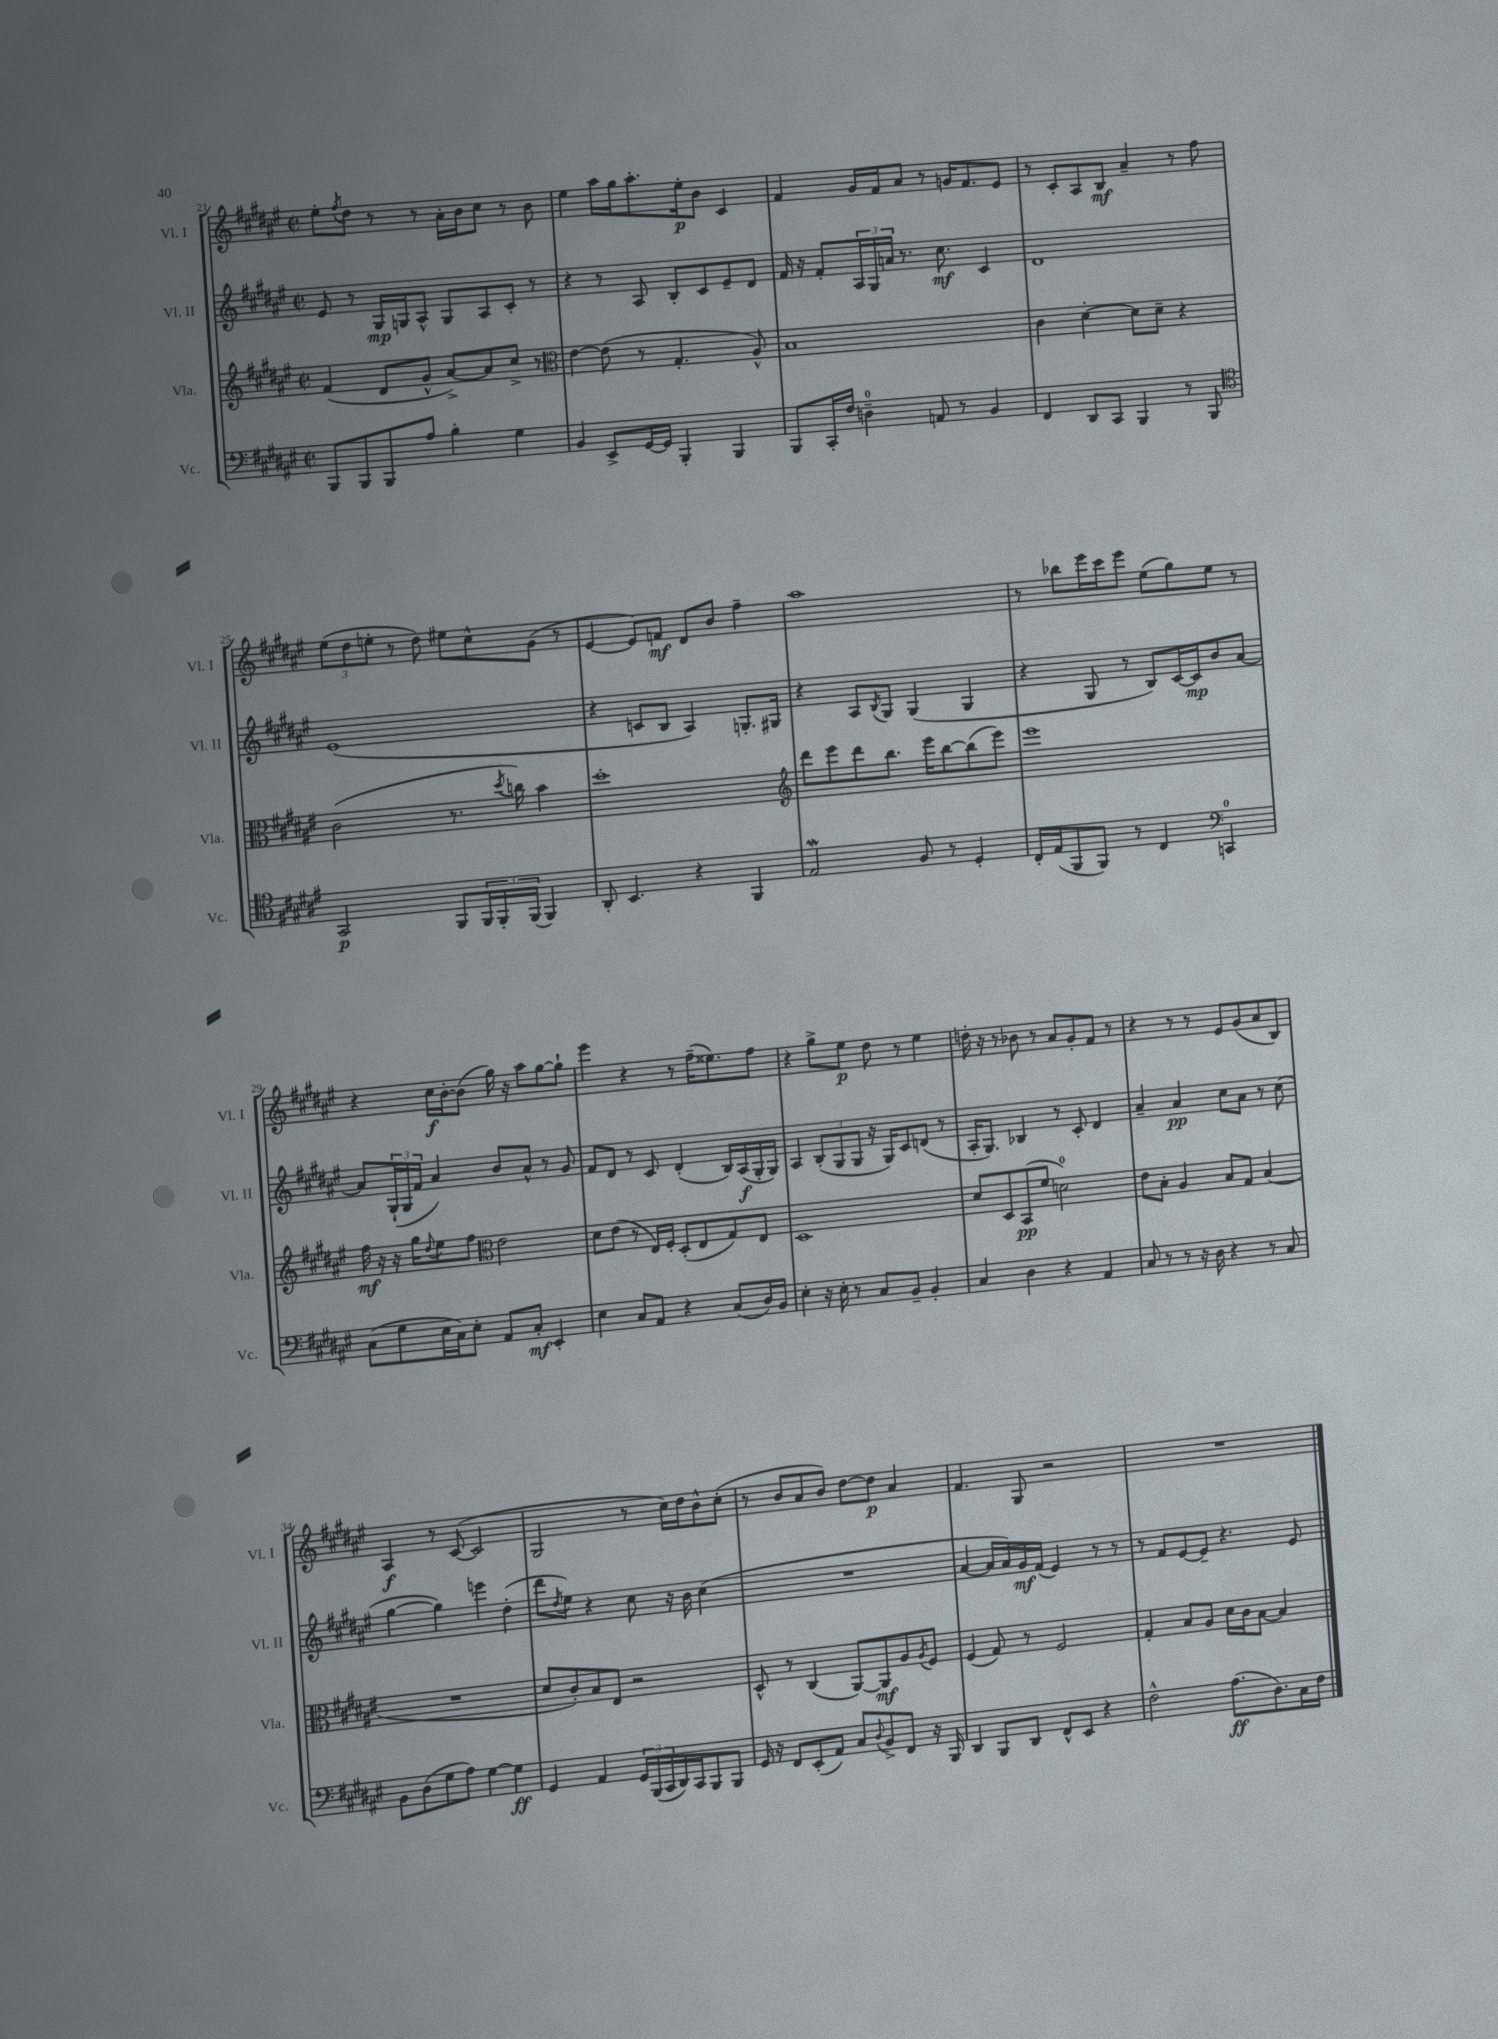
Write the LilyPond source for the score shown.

<<
\new StaffGroup <<
\new Staff = "s0" \with { instrumentName = "Vl. I" shortInstrumentName = "Vl. I" } {
    \clef treble \key fis \major \defaultTimeSignature \time 2/2
    eis''8-. \acciaccatura { fis''8 } dis''8 r8 r8 ais'16-. b'16 cis''8 r8 b'8 |
    eis''4 ais''16 gis''16 ais''8.-. eis''16-.\p b'8 cis'4 |
    fis'4 gis'16 fis'16 ais'8 r8 g'16 fis'8. eis'8 |
    r8 cis'8-. ais8 b8\mf ais'4-- r8 fis''8 |
    \tuplet 3/2 { eis''8( dis''8 e''8-. } r8 dis''8) eis''8 cis''8-^ gis'8( r8 |
    eis'4~ eis'8) f'8\mf dis'8 b'8 fis''4-- |
    ais''1 |
    r8 bes''8 eis'''16 cis'''16 eis'''8 eis''8( gis''8) eis''8 r8 |
    r4 cis''16\f b'16~-. b'8( gis''16) r16 ais''8 gis''8~ gis''8-! |
    eis'''4 r4 r8 fis''16--( eisis''8.) fis''8 |
    r4 gis''8-> eis''8\p dis''8 r8 eis''4 |
    d''16-. r16 r8 bes'8 r8 ais'8 gis'8-. fis'8 r8 |
    r4 r8 r8 eis'8 gis'8( ais'8 b8) |
    ais4\f r8 cis'8~( cis'2 |
    gis2 r8 cis''16) dis''16 b'8-^ cis''8-.( |
    r8 b'8 ais'8 b'8) dis''8~ dis''8\p ais'4 |
    fis'4. gis8 r2 |
    R1 \bar "|." |
}
\new Staff = "s1" \with { instrumentName = "Vl. II" shortInstrumentName = "Vl. II" } {
    \clef treble \key fis \major \defaultTimeSignature \time 2/2
    eis'8 r8 gis16\mp g16 ais8-^ g8 ais8 cis'8-. r8 |
    r4 r8 ais8 b8-. cis'8 eis'8-- dis'8 |
    fis'16 r16 fis'8-. \tuplet 3/2 { ais16 gis16 a'16 } r8. cis''8.\mf cis'4 |
    dis'1 |
    eis'1( |
    r4 c'8 b8 ais4) g8.-. gis16 |
    r4 ais8 \acciaccatura { b8 } gis8 gis4( gis4 |
    r4 gis8 r8 b8) cis'16~ cis'16\mp b'8 ais'8~ |
    ais'8 \tuplet 3/2 { gis16-!( gis16 fis'16 } ais'4) b'8 ais'8-^ r8 gis'8 |
    fis'8 dis'8 r8 cis'8 dis'4-.( b16) ais16\f( gis16-. gis16) |
    ais4 \tuplet 3/2 { b8-.( gis8 gis8 } r16 gis16) cis'8 d'8( r8 |
    ais16-. gis8.) bes4 r8 cis'8-. dis'4 |
    ais'4-- ais'4\pp cis''8 ais'8 r8 cis''8( |
    gis''4~ gis''4) e'''4 dis''4-.( |
    dis'''8 \acciaccatura { dis''8 } eis''8) r4 cis''8 r16 b'16 cis''4( |
    R1 |
    ais'4~ ais'16 ais'16) gis'16\mf fis'16( eis'4) r8 r8 |
    r8 fis'8 eis'8~ eis'8-- r4. eis'8 \bar "|." |
}
\new Staff = "s2" \with { instrumentName = "Vla." shortInstrumentName = "Vla." } {
    \clef treble \key fis \major \defaultTimeSignature \time 2/2
    fis'4( dis'8 gis'8-^ ais'8~->) ais'8 cis''8-> r8 |
    \clef alto eis'4~ eis'8( r8 gis4.-. ais8-^) |
    b1 |
    cis'4 dis'4~-. dis'8 dis'8-- r4 |
    cis'2( r8. \acciaccatura { dis''8 } c''16) b'4 |
    dis''1-. |
    \clef treble dis'''8 eis'''8 dis'''8 b''8. eis'''16 b''8~ b''8( eis'''8) |
    eis'''1 |
    fis''16\mf r16 r16 gis''16 \appoggiatura { dis''8 } eis''8 fis''8 \clef alto eis'2 |
    dis'8 eis'8( r8 eis16) fis16-. dis8-.( eis8 gis8) eis8 |
    dis1 |
    dis'8 dis8 b,8\pp( fis'8 d'2-0) |
    eis'8 b8-. ais4 b8 gis8 b4( |
    R1 |
    dis'8 cis'8-.) b8 eis8 r2 |
    dis8-^ r8 cis4( ais,8~) ais,8\mf ais8 \acciaccatura { ais8 } fis8 |
    fis4( gis8) r8 fis2 |
    gis4-. b8 ais8 dis'16 cis'16 b8~ b4 \bar "|." |
}
\new Staff = "s3" \with { instrumentName = "Vc." shortInstrumentName = "Vc." } {
    \clef bass \key fis \major \defaultTimeSignature \time 2/2
    b,,8 b,,8 b,,8 ais8 b4-. gis4 |
    b,4 eis,8-> gis,16~ gis,16 b,,4-. b,,4 |
    b,,8 cis,16-. fis16 d4-0-- a,8 r8 b,4 |
    fis,4 dis,8 cis,8 b,,4 r8 b,,8 |
    \clef tenor gis,2\p fis,8 \tuplet 3/2 { fis,16 fis,16-. fis,16( } fis,4) |
    ais,8-. b,4. r4 fis,4 |
    eis2\mordent fis8 r8 dis4-. |
    cis16-. eis16( fis,8 fis,8) r8 cis4 \clef bass c,4-0 |
    cis8( gis8 eis16 cis16) eis8-. ais,8 cis8-.\mf eis,4-. |
    eis4 cis8 ais,8 r4 cis8( dis16) b,16 |
    eis4-. r16 eis16-. r8 cis8 b,8-- b,4-. |
    cis4 dis4 r4 ais,4 |
    cis8 r8 r8 r16 dis16 r4 r8 cis8 |
    b,8 dis8( gis8 ais8) gis4~ gis4\ff |
    gis,4 ais,4 \tuplet 3/2 { gis,16 b,,16( cis,16 } dis,16) cis,16 b,,8 b,,8 |
    gis,16 r16 fis,8 eis,8-.( ais,8) cis8 \appoggiatura { dis8 } b,8-> fis,8 r16 b,,16 |
    dis,4 b,,8 dis,8 fis,8-^ eis,8 r4 |
    fis2-^ ais8.\ff( dis8.) cis16 fis16 \bar "|." |
}
>>
>>
\layout { \context { \Score currentBarNumber = #21 } }
